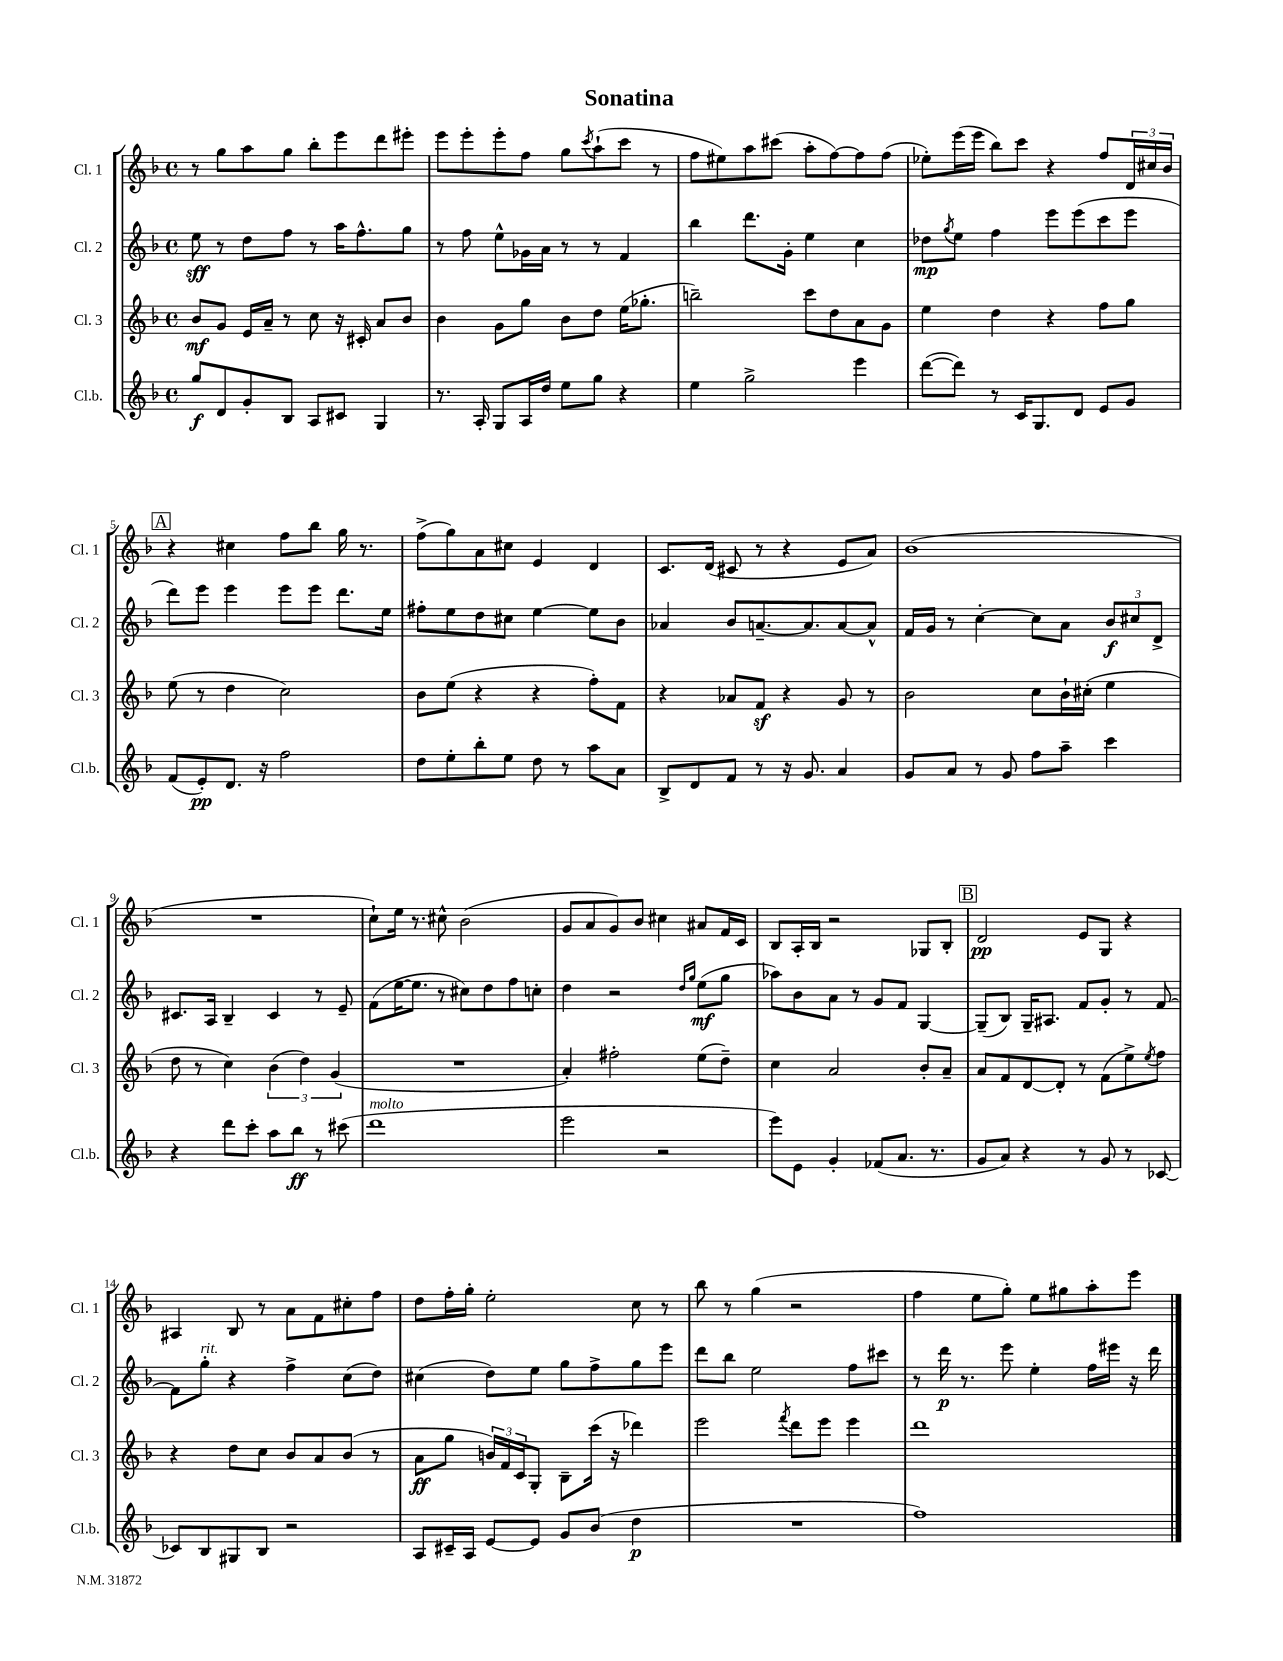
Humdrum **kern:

**kern	**kern	**kern	**kern
*staff4	*staff3	*staff2	*staff1
*clefG2	*clefG2	*clefG2	*clefG2
*k[b-]	*k[b-]	*k[b-]	*k[b-]
*M4/4	*M4/4	*M4/4	*M4/4
*met(c)	*met(c)	*met(c)	*met(c)
8gg	8b-	8ee	8r
8d	8g	8r	8gg
8g'	16e	8dd	8aa
.	16a~	.	.
8B-	8r	8ff	8gg
8A	8cc	8r	8bb-'
8c#	16r	16aa	8eee
.	16c#'	8.ff^^	.
4G	8a	.	8ddd
.	8b-	8gg	8eee#'
=	=	=	=
8.r	4b-	8r	8eee
.	.	8ff	8eee'
16A'	.	.	.
8G	8g	8ee^^	8eee'
16A	8gg	16g-	8ff
16dd	.	16a	.
8ee	8b-	8r	8gg
.	.	.	8qccc
8gg	8dd	8r	(8aa`
4r	(16ee	4f	8ccc
.	8.gg-'	.	.
.	.	.	8r
=	=	=	=
4ee	2bb~)	4bb-	8ff
.	.	.	8ee#)
2gg^	.	8.ddd	8aa
.	.	.	(8ccc#
.	.	16g'	.
.	8ccc	4ee	8aa'
.	8dd	.	[8ff)
4eee	8a	4cc	8ff]
.	8g	.	(8ff
=	=	=	=
([8ddd	4ee	8dd-	8ee-')
.	.	8qgg	.
8ddd])	.	8ee	(16eee
.	.	.	16eee
8r	4dd	4ff	8bb-)
16c	.	.	8ccc
8.G	.	.	.
.	4r	8eee	4r
8d	.	(8eee	.
8e	8ff	8ccc	8ff
8g	8gg	8eee	24d
.	.	.	24cc#
.	.	.	24b-
=	=	=	=
(8f	(8ee	8ddd)	4r
8e')	8r	8eee	.
8.d	4dd	4eee	4cc#
16r	.	.	.
2ff	2cc)	8eee	8ff
.	.	8eee	8bb-
.	.	8.ddd	16gg
.	.	.	8.r
.	.	16ee	.
=	=	=	=
8dd	8b-	8ff#'	(8ff^
8ee'	(8ee	8ee	8gg)
8bb-'	4r	8dd	8a
8ee	.	8cc#	8cc#
8dd	4r	[4ee	4e
8r	.	.	.
8aa	8ff')	8ee]	4d
8a	8f	8b-	.
=	=	=	=
8B-^	4r	4a-	8.c
8d	.	.	.
.	.	.	(16d
8f	8a-	8b-	8c#
8r	8f	[8.a~	8r
16r	4r	.	4r
8.g	.	8.a]	.
4a	8g	[8a	8e
.	8r	8a^^]	8a)
=	=	=	=
8g	2b-	16f	(1b-
.	.	16g	.
8a	.	8r	.
8r	.	[4cc'	.
8g	.	.	.
8ff	8cc	8cc]	.
8aa~	16b-`	8a	.
.	(16cc#'	.	.
4ccc	4ee	12b-	.
.	.	12cc#	.
.	.	12d^	.
=	=	=	=
4r	8dd	8.c#	1r
.	8r	.	.
.	.	16A	.
8ddd	4cc)	4B-~	.
8ccc'	.	.	.
8aa	(6b-	4c#	.
8bb-	.	.	.
.	6dd)	.	.
8r	.	8r	.
.	(6g	.	.
(8ccc#	.	8e~	.
=	=	=	=
1ddd	1r	(8f	8cc`)
.	.	[16ee	16ee
.	.	8.ee]	8.r
.	.	8r	8cc#^^
.	.	8cc#)	(2b-
.	.	8dd	.
.	.	8ff	.
.	.	8cc'	.
=	=	=	=
2eee	4a')	4dd	8g
.	.	.	8a
.	2ff#'	2r	8g)
.	.	.	8b-
2r	.	.	4cc#
.	.	16qqdd	.
.	.	16qqgg	.
.	(8ee	(8ee	8a#
.	8dd~)	8gg	16f
.	.	.	16c
=	=	=	=
8eee)	4cc	8aa-)	8B-
8e	.	8b-	16A'
.	.	.	16B-
4g'	2a	8a	2r
.	.	8r	.
(8f-	.	8g	.
8.a	.	8f	.
.	8b-'	[4G	8G-
8.r	.	.	.
.	8a~	.	8B-'
=	=	=	=
8g	8a	(8G~]	2d
8a)	8f	8B-)	.
4r	[8d	16G~	.
.	.	8.A#	.
.	8d']	.	.
8r	8r	8f	8e
8g	(8f	8g'	8G
8r	8ee^)	8r	4r
.	8qee	.	.
[8c-	8ff	[8f	.
=	=	=	=
8c-]	4r	8f]	4A#
8B-	.	8gg'	.
8G#	8dd	4r	8B-
8B-	8cc	.	8r
2r	8b-	4ff^	8a
.	8a	.	8f
.	(8b-	(8cc	8cc#'
.	8r	8dd)	8ff
=	=	=	=
8A	8a	(4cc#	8dd
16c#~	8gg	.	16ff'
16A	.	.	16gg'
[8e	24b)	8dd)	2ee'
.	24f	.	.
.	24c	.	.
8e]	8G'	8ee	.
8g	8B-~	8gg	.
(8b-	(16ccc	8ff^	.
.	16r	.	.
4dd	4ddd-)	8gg	8cc
.	.	8eee	8r
=	=	=	=
1r	2eee	8ddd	8bb-
.	.	8bb-	8r
.	.	2ee	(4gg
.	8qfff	.	.
.	8ddd	.	2r
.	8eee	.	.
.	4eee	8ff	.
.	.	8ccc#	.
=	=	=	=
1ff)	1ddd	8r	4ff
.	.	16ddd	.
.	.	8.r	.
.	.	.	8ee
.	.	8eee	8gg')
.	.	4ee'	8ee
.	.	.	8gg#
.	.	16ff	8aa'
.	.	16eee#	.
.	.	16r	8eee
.	.	16ddd	.
==	==	==	==
*-	*-	*-	*-
